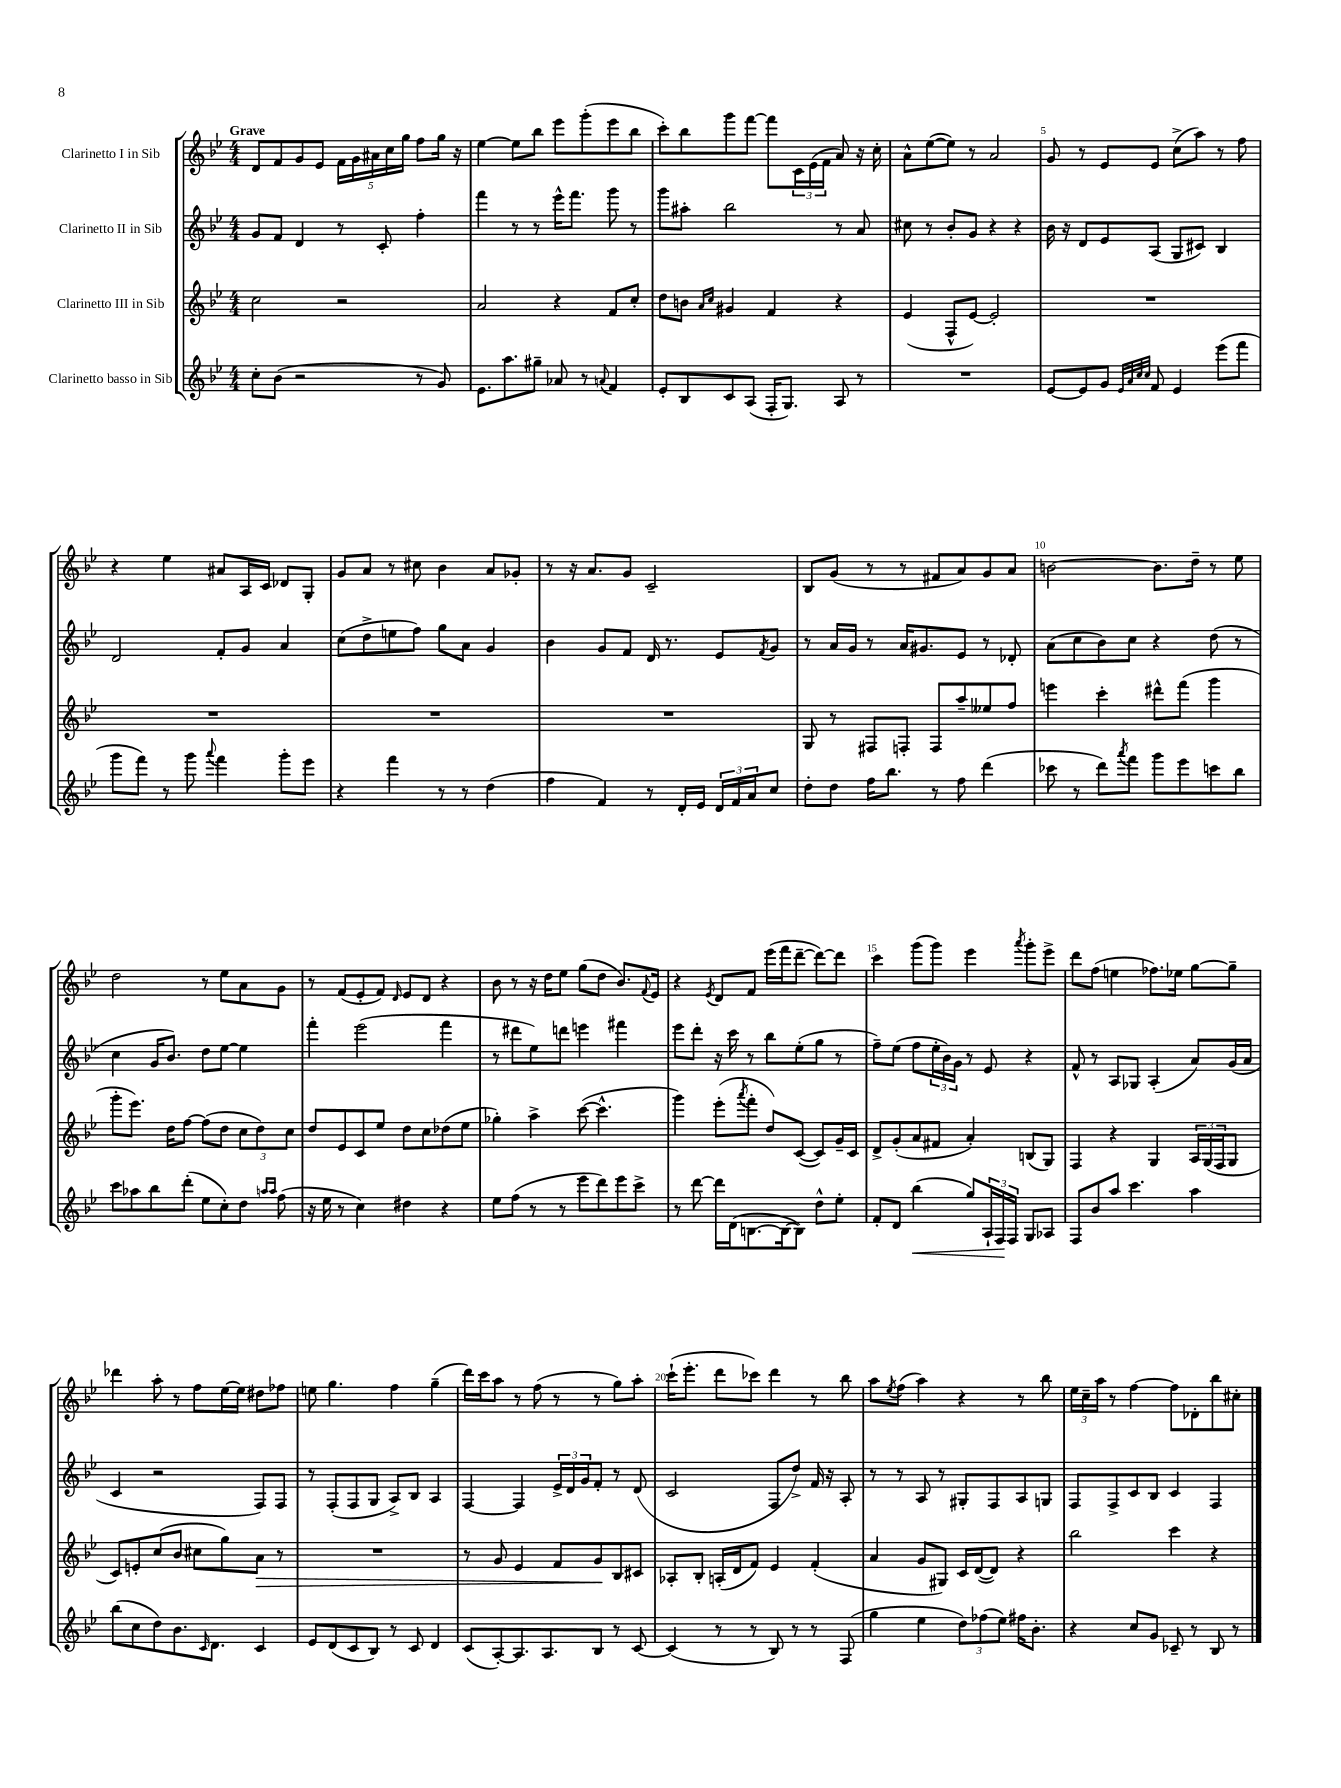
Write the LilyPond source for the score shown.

<<
\new StaffGroup <<
\new Staff = "s0" \with { instrumentName = "Clarinetto I in Sib" } {
    \clef treble \key bes \major \numericTimeSignature \time 4/4 \tempo "Grave"
    d'8 f'8 g'8 ees'8 \tuplet 5/4 { f'16 g'16 ais'16 c''16 g''16 } f''8 g''16 r16 |
    ees''4~ ees''8 bes''8 ees'''8 g'''8-.( ees'''8 bes''8 |
    c'''8-.) bes''8 g'''8 f'''8~ f'''8 \tuplet 3/2 { c'16 ees'16( f'16 } a'8) r16 c''16-. |
    a'8-^ ees''8~( ees''8) r8 a'2 |
    g'8 r8 ees'8 ees'8 c''8->( a''8) r8 f''8 |
    r4 ees''4 ais'8 a16 c'16 des'8 g8-. |
    g'8 a'8 r8 cis''8 bes'4 a'8 ges'8-. |
    r8 r16 a'8. g'8 c'2-- |
    bes8 g'8( r8 r8 fis'8 a'8) g'8 a'8 |
    b'2~ b'8. d''16-- r8 ees''8 |
    d''2 r8 ees''8 a'8 g'8 |
    r8 f'8( ees'8-. f'8) \grace { d'16 } ees'8 d'8 r4 |
    bes'8 r8 r16 d''16 ees''8 g''8( d''8 bes'8.) \appoggiatura { f'8 } ees'16 |
    r4 \acciaccatura { ees'8 } d'8 f'8 ees'''16( f'''16 d'''8~-- d'''8~) d'''8 |
    c'''4 g'''8( g'''8) ees'''4 \acciaccatura { a'''8 } g'''8-. ees'''8-> |
    d'''8 f''8( e''4 fes''8.) ees''16 g''8~ g''8-- |
    des'''4 a''8-. r8 f''8 ees''16~ ees''16 dis''8 fes''8 |
    e''8 g''4. f''4 g''4--( |
    d'''16) c'''16 a''8 r8 f''8( r8 r8 g''8) a''8-. |
    c'''16-!( ees'''8.-. d'''8 ces'''8) d'''4 r8 bes''8 |
    a''8 \acciaccatura { ees''8 } f''8( a''4) r4 r8 bes''8 |
    \tuplet 3/2 { ees''16 c''16-- a''16 } r8 f''4~ f''8 des'8-. bes''8 cis''8-. \bar "|." |
}
\new Staff = "s1" \with { instrumentName = "Clarinetto II in Sib" } {
    \clef treble \key bes \major \numericTimeSignature \time 4/4
    g'8 f'8 d'4 r8 c'8-. f''4-. |
    f'''4 r8 r8 ees'''16-^ f'''8. g'''8 r8 |
    g'''8 ais''8-. bes''2 r8 a'8 |
    cis''8 r8 bes'8-. g'8 r4 r4 |
    bes'16 r16 d'8 ees'8 a8( g8 cis'8) bes4 |
    d'2 f'8-. g'8 a'4 |
    c''8( d''8-> e''8 f''8) g''8 a'8 g'4 |
    bes'4 g'8 f'8 d'16 r8. ees'8 \acciaccatura { f'8 } g'8 |
    r8 a'16 g'16 r8 a'16 gis'8. ees'8 r8 des'8-. |
    a'8( c''8 bes'8) c''8 r4 d''8( r8 |
    c''4 g'16 bes'8.) d''8 ees''8~ ees''4 |
    f'''4-. ees'''2( f'''4 |
    r8 dis'''8 ees''8) d'''8 e'''4 fis'''4 |
    ees'''8 d'''8-. r16 c'''16 r8 bes''8 ees''8-.( g''8 r8 |
    f''8--) ees''8( f''8 \tuplet 3/2 { ees''16-. bes'16) g'16 } r8 ees'8 r4 |
    f'8-^ r8 a8 ges8 a4-.( a'8) g'16( a'16 |
    c'4 r2 f8) f8 |
    r8 f8-.( f8 g8 a8->) bes8 a4 |
    f4~ f4 \tuplet 3/2 { ees'16-> d'16 g'16 } f'8-. r8 d'8( |
    c'2 f8 d''8->) f'16 r16 a8-. |
    r8 r8 a8 r8 gis8-. f8 a8 g8 |
    f8 f8-> c'8 bes8 c'4 f4 \bar "|." |
}
\new Staff = "s2" \with { instrumentName = "Clarinetto III in Sib" } {
    \clef treble \key bes \major \numericTimeSignature \time 4/4
    c''2 r2 |
    a'2 r4 f'8 c''8-. |
    d''8 b'8 \grace { a'16 c''16 } gis'4 f'4 r4 |
    ees'4( f8-^ ees'8~) ees'2-. |
    R1 |
    R1 |
    R1 |
    R1 |
    g8 r8 fis8 f8-. f8 a''8-- eeses''8 f''8 |
    e'''4 c'''4-. dis'''8-^ f'''8( g'''4 |
    g'''8-. ees'''8.) d''16 f''8~ f''8( d''8 \tuplet 3/2 { c''8 d''8) c''8 } |
    d''8 ees'8 c'8 ees''8 d''8 c''8 des''8( ees''8 |
    ges''4-.) a''4-> c'''8~( c'''4.-^ |
    g'''4) ees'''8-.( \acciaccatura { a'''8 } f'''8-. d''8) c'8~( c'8) g'16-- c'16 |
    d'8-> g'8-.( a'8 fis'8 a'4-.) b8( g8) |
    f4 r4 g4 \tuplet 3/2 { a16 g16( f16 } g8 |
    c'8) e'8-. c''8( bes'8 cis''8 g''8) a'8\> r8 |
    R1 |
    r8 g'8 ees'4 f'8 g'8\! bes8 cis'8 |
    aes8-. bes8-. a16-.( d'16 f'8) ees'4 f'4-.( |
    a'4 g'8 gis8) c'16 d'16~( d'8) r4 |
    bes''2 c'''4 r4 \bar "|." |
}
\new Staff = "s3" \with { instrumentName = "Clarinetto basso in Sib" } {
    \clef treble \key bes \major \numericTimeSignature \time 4/4
    c''8-. bes'8( r2 r8 g'8) |
    ees'8. a''8. gis''8-- aes'8 r8 \appoggiatura { a'8 } f'4 |
    ees'8-. bes8 c'8 a8( f16-. g8.) a8 r8 |
    R1 |
    ees'8~ ees'8 g'8 \grace { ees'32 a'32 c''32 c''32 } f'8 ees'4 ees'''8( f'''8 |
    g'''8 f'''8) r8 g'''8 \appoggiatura { a'''8 } f'''4 g'''8-. ees'''8 |
    r4 f'''4 r8 r8 d''4( |
    f''4 f'4) r8 d'16-. ees'16 \tuplet 3/2 { d'16 f'16 a'16 } c''8 |
    d''8-. d''8 f''16 bes''8. r8 f''8 d'''4( |
    ces'''8 r8 d'''8) \acciaccatura { a'''8 } f'''8 g'''8 ees'''8 c'''8 bes''8 |
    c'''8 aes''8 bes''8 d'''8-.( ees''8 c''8-.) d''8 \grace { a''16 a''16 } f''8( |
    r16 ees''16 r8 c''4) dis''4 r4 |
    ees''8 f''8( r8 r8 ees'''8 d'''8) ees'''8 c'''8-> |
    r8 d'''8~ d'''16 d'16( b8.~ b16~ b8) d''8-^ ees''8-. |
    f'8-. d'8 bes''4\<( g''8) \tuplet 3/2 { a16-! f16\! f16 } g8 aes8 |
    f8 bes'8 a''8 c'''4. a''4 |
    bes''8( c''8 d''8) bes'8. \grace { c'16 } d'8. c'4 |
    ees'8 d'8( c'8 bes8) r8 c'8 d'4 |
    c'8( a8~-.) a8. a8. bes8 r8 c'8~ |
    c'4( r8 r8 bes8) r8 r8 f8( |
    g''4 ees''4 \tuplet 3/2 { d''8) fes''8( ees''8) } fis''16 bes'8.-. |
    r4 c''8 g'8 ces'8-- r8 bes8 r8 \bar "|." |
}
>>
>>
\layout { \context { \Score \override BarNumber.break-visibility = ##(#f #t #t) barNumberVisibility = #(every-nth-bar-number-visible 5) } }
